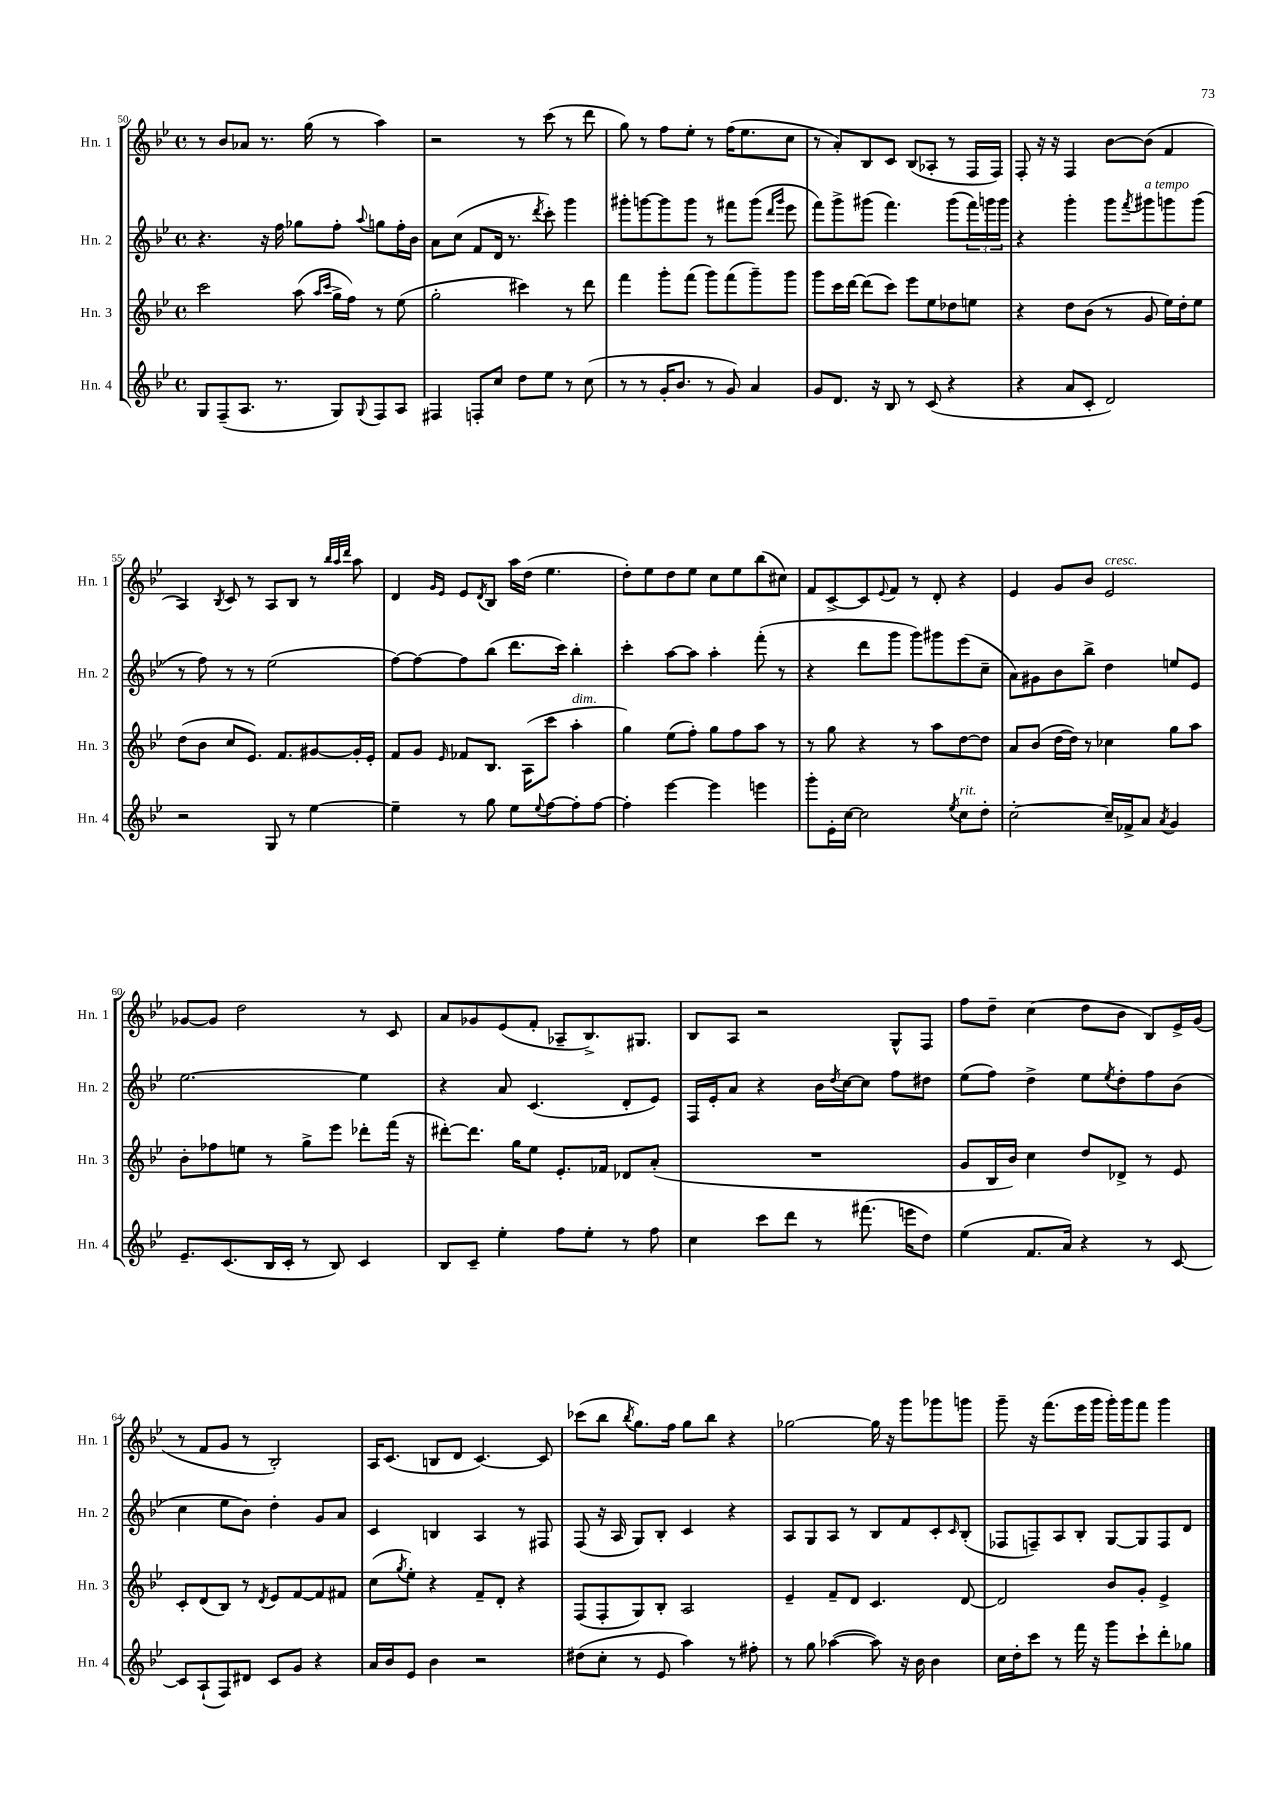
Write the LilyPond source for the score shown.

<<
\new StaffGroup <<
\new Staff = "s0" \with { instrumentName = "Hn. 1" shortInstrumentName = "Hn. 1" } {
    \clef treble \key bes \major \defaultTimeSignature \time 4/4
    r8 bes'8 aes'8 r8. g''16( r8 a''4) |
    r2 r8 c'''8( r8 d'''8 |
    g''8) r8 f''8 ees''8-. r8 f''16( ees''8. c''8 |
    r8 a'8-.) bes8 c'8 bes8( aes8-. r8 f16 f16) |
    f8-. r16 r16 f4 bes'8~ bes'8( f'4 |
    a4) \acciaccatura { bes8 } c'8 r8 a8 bes8 r8 \grace { bes''32 a''32 d'''32 } a''8 |
    d'4 \grace { g'16 ees'16 } ees'8 \acciaccatura { d'8 } bes8 a''16 d''16( ees''4. |
    d''8-.) ees''8 d''8 ees''8 c''8 ees''8 bes''8( cis''8) |
    f'8 c'8~-> c'8 \appoggiatura { ees'8 } f'8 r8 d'8-. r4 |
    ees'4 g'8 bes'8 ees'2^\markup { \italic "cresc." } |
    ges'8~ ges'8 d''2 r8 c'8 |
    a'8 ges'8 ees'8( f'8-. aes8-- bes8.->) gis8. |
    bes8 a8 r2 g8-^ f8 |
    f''8 d''8-- c''4( d''8 bes'8 bes8) ees'16-> g'16( |
    r8 f'8 g'8 r8 bes2-.) |
    a16 c'8.( b8 d'8 c'4.~) c'8 |
    ces'''8( bes''8 \acciaccatura { bes''8 } g''8.) f''16 g''8 bes''8 r4 |
    ges''2~ ges''16 r16 g'''8 ges'''8 g'''8 |
    g'''8-- r16 f'''8.( ees'''16 g'''16 g'''16-.) g'''16 f'''8 g'''4 \bar "|." |
}
\new Staff = "s1" \with { instrumentName = "Hn. 2" shortInstrumentName = "Hn. 2" } {
    \clef treble \key bes \major \defaultTimeSignature \time 4/4
    r4. r16 f''16 ges''8 f''8-. \appoggiatura { a''8 } g''8 f''16-. bes'16 |
    a'8 c''8( f'8 d'16 r8. \acciaccatura { d'''8 } c'''8-.) g'''4 |
    gis'''8-. g'''8~ g'''8 g'''8 r8 fis'''8 g'''8( \grace { d'''16 g'''16 } ees'''8 |
    f'''8) g'''8-> gis'''8( f'''4.) gis'''8( \tuplet 3/2 { f'''16) g'''16 g'''16 } |
    r4 g'''4-. g'''8 \acciaccatura { f'''8 } gis'''8^\markup { \italic "a tempo" } g'''8 g'''8( |
    r8 f''8) r8 r8 ees''2( |
    f''8~) f''8~ f''8 bes''8( d'''8. c'''16) bes''4-. |
    c'''4-. a''8~ a''8 a''4-. f'''8-.( r8 |
    r4 d'''8 g'''8 g'''8) gis'''8 ees'''8( c''8-- |
    a'8) gis'8 bes'8 bes''8-> d''4 e''8 ees'8 |
    ees''2.~ ees''4 |
    r4 a'8 c'4.( d'8-. ees'8) |
    f16 ees'16-. a'8 r4 bes'16 \acciaccatura { d''8 } c''16~ c''8 f''8 dis''8 |
    ees''8( f''8) d''4-> ees''8 \acciaccatura { ees''8 } d''8-. f''8 bes'8( |
    c''4 ees''8 bes'8) d''4-. g'8 a'8 |
    c'4 b4 a4 r8 fis8 |
    f8( r16 a16 g8) bes8-. c'4 r4 |
    a8 g8 a8 r8 bes8 f'8 c'8-. \grace { c'16 } bes8-.( |
    fes8 f8--) a8 bes8-. g8~ g8 f8 d'8 \bar "|." |
}
\new Staff = "s2" \with { instrumentName = "Hn. 3" shortInstrumentName = "Hn. 3" } {
    \clef treble \key bes \major \defaultTimeSignature \time 4/4
    c'''2 a''8( \grace { a''16 c'''16 } g''16-> f''16) r8 ees''8( |
    g''2-. cis'''4) r8 d'''8 |
    f'''4 g'''8-. f'''8( g'''8) f'''8( g'''8--) g'''8 |
    g'''8 c'''16 d'''16~ d'''8( c'''8) ees'''8 ees''8 des''8 e''8 |
    r4 d''8 bes'8( r8 g'8 ees''16) d''16-. ees''8 |
    d''8( bes'8 c''8 ees'8.) f'8. gis'8~ gis'16-. ees'16-. |
    f'8 g'8 \grace { ees'16 } fes'8 bes8. a16( c'''8 a''4-.^\markup { \italic "dim." } |
    g''4) ees''8( f''8-.) g''8 f''8 a''8 r8 |
    r8 g''8 r4 r8 a''8 d''8~ d''8 |
    a'8 bes'8( d''16~ d''16) r8 ces''4 g''8 a''8 |
    bes'8-. fes''8 e''8 r8 g''8-> ees'''8 des'''8-. f'''16( r16 |
    dis'''8~-.) dis'''8. g''16 ees''8 ees'8.-. fes'16 des'8 a'8-.( |
    R1 |
    g'8 bes16 bes'16) c''4 d''8 des'8-> r8 ees'8 |
    c'8-. d'8( bes8) r8 \acciaccatura { d'8 } ees'8 f'8~ f'8 fis'8 |
    c''8( \acciaccatura { g''8 } ees''8-.) r4 f'8-- d'8-. r4 |
    f8( f8-. g8) bes8-. a2 |
    ees'4-- f'8-- d'8 c'4. d'8~ |
    d'2 bes'8 g'8-. ees'4-> \bar "|." |
}
\new Staff = "s3" \with { instrumentName = "Hn. 4" shortInstrumentName = "Hn. 4" } {
    \clef treble \key bes \major \defaultTimeSignature \time 4/4
    g8 f8--( a8. r8. g8) \appoggiatura { g8 } f8 a8 |
    fis4 f8-. c''8 d''8 ees''8 r8 c''8( |
    r8 r8 g'16-. bes'8. r8 g'8) a'4 |
    g'8 d'8. r16 bes8 r8 c'8( r4 |
    r4 a'8 c'8-. d'2) |
    r2 g8 r8 ees''4~ |
    ees''4-- r8 g''8 ees''8 \appoggiatura { ees''8 } f''8~ f''8-. f''8~ |
    f''4-. ees'''4~ ees'''4 e'''4 |
    g'''8-. ees'16-. c''16~ c''2 \acciaccatura { ees''8 } c''8^\markup { \italic "rit." } d''8-. |
    c''2~-. c''16-- fes'16-> a'8 \acciaccatura { a'8 } g'4 |
    ees'8.-- c'8.( bes16 c'16-. r8 bes8) c'4 |
    bes8 c'8-- ees''4-. f''8 ees''8-. r8 f''8 |
    c''4 c'''8 d'''8 r8 fis'''8.( e'''16 d''8) |
    ees''4( f'8. a'16) r4 r8 c'8~ |
    c'8 a8-!( f8) dis'8 c'8 g'8 r4 |
    a'16 bes'16 ees'8 bes'4 r2 |
    dis''8( c''8-. r8 ees'8 a''4) r8 fis''8-. |
    r8 g''8 aes''4~( aes''8) r16 bes'16 bes'4 |
    c''16 d''16-. c'''8 r8 f'''16 r16 g'''8 c'''8-! d'''8-. ges''8 \bar "|." |
}
>>
>>
\layout { \context { \Score currentBarNumber = #50 } }
